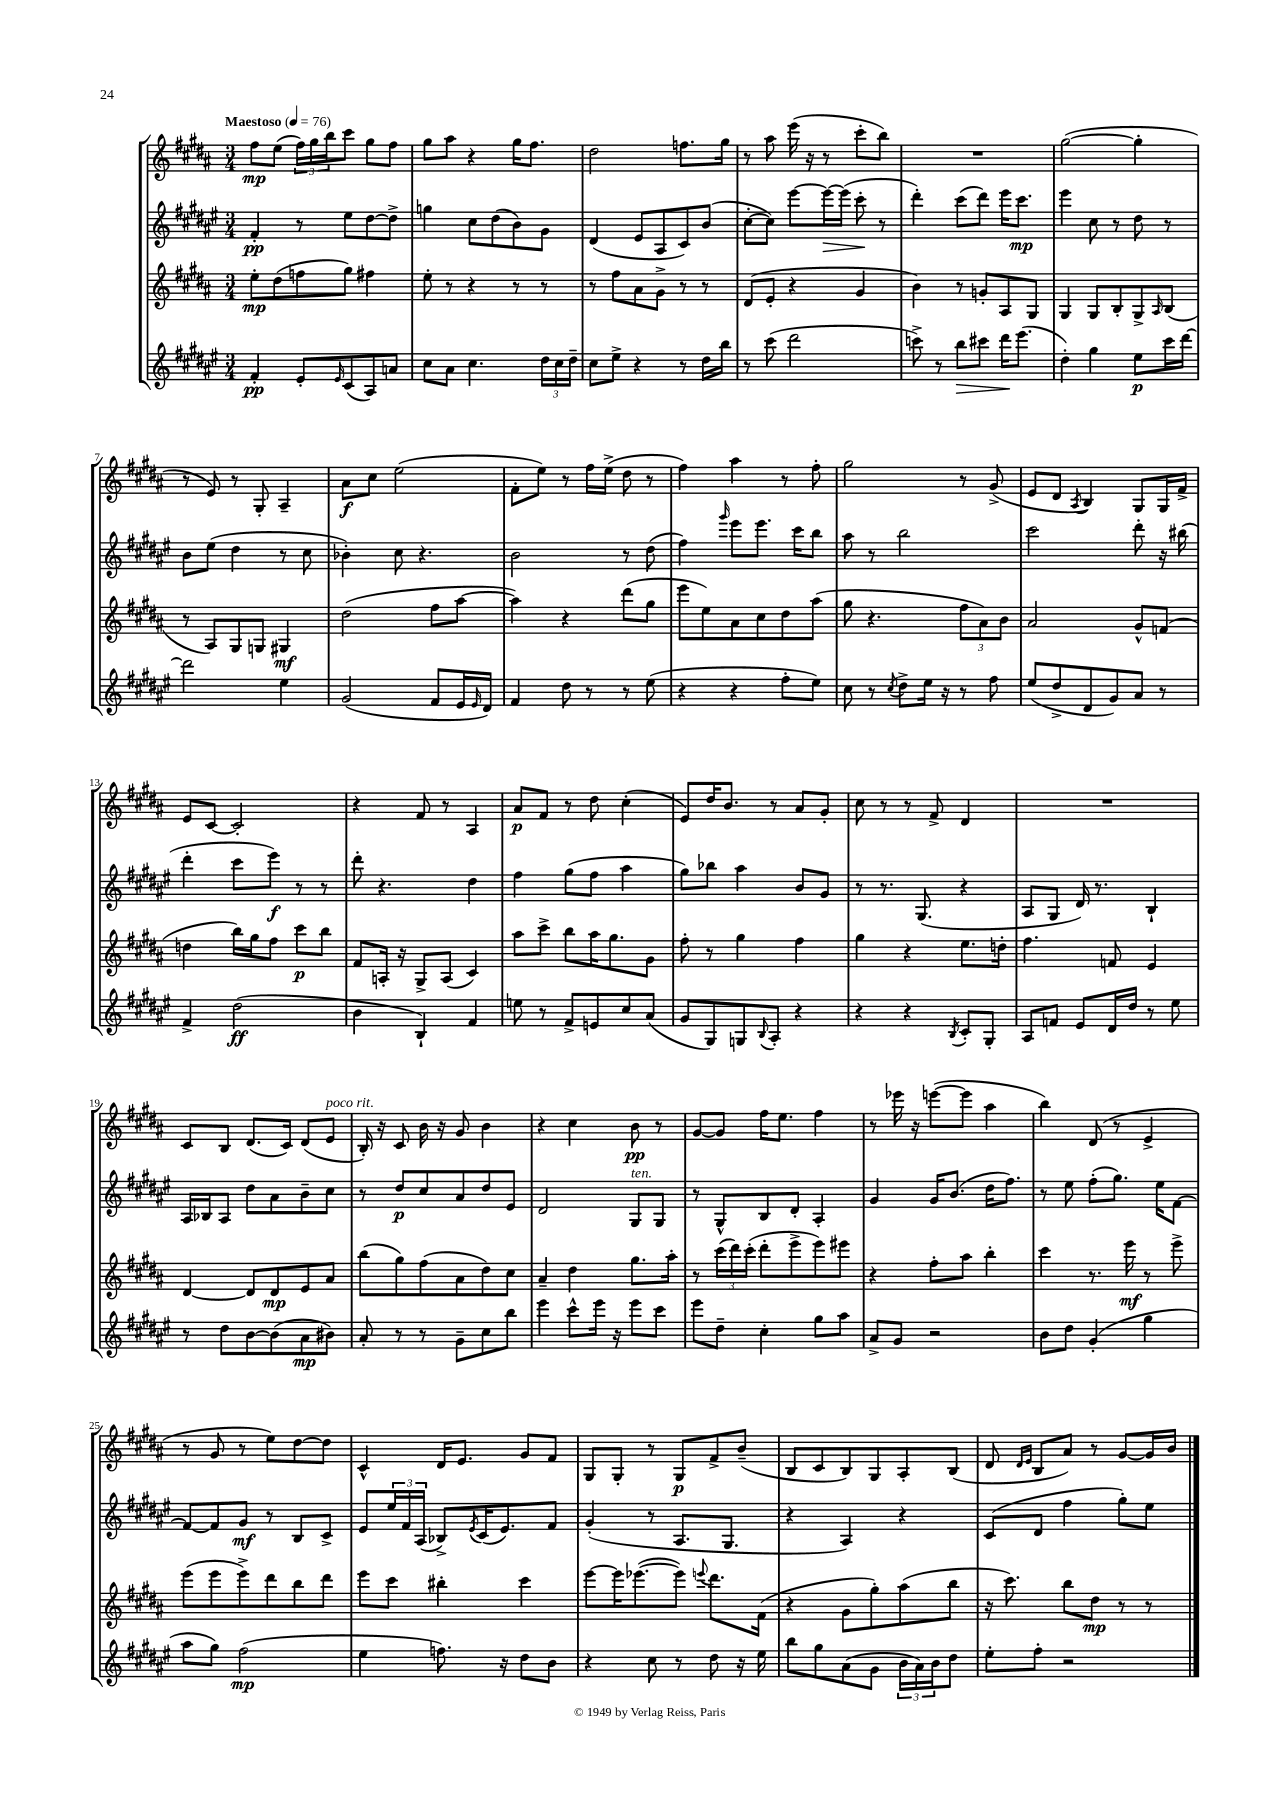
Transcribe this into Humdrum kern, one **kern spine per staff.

**kern	**kern	**kern	**kern
*staff4	*staff3	*staff2	*staff1
*clefG2	*clefG2	*clefG2	*clefG2
*k[f#c#g#d#a#e#]	*k[f#c#g#d#a#]	*k[f#c#g#d#a#e#]	*k[f#c#g#d#a#]
*M3/4	*M3/4	*M3/4	*M3/4
*MM76	*MM76	*MM76	*MM76
4f#'	8ee'	4f#'	8ff#
.	(8dd#	.	(8ee
8e#'	8ff	8r	24ff#)
.	.	.	24gg#
.	.	.	24bb
16qqe#	.	.	.
(8c#	8gg#)	8ee#	8ccc#
8A#)	4ff#	[8dd#	8gg#
8a	.	8dd#^]	8ff#
=	=	=	=
8cc#	8ee'	4gg	8gg#
8a#	8r	.	8aa#
4.cc#	4r	8cc#	4r
.	.	(8dd#	.
.	8r	8b)	16gg#
.	.	.	8.ff#
24dd#	8r	8g#	.
24cc#	.	.	.
24dd#~	.	.	.
=	=	=	=
8cc#	8r	(4d#	2dd#
8ee#^	8ff#	.	.
4r	8a#	8e#	.
.	8g#^	8A#	.
8r	8r	8c#)	8.ff
16dd#	8r	(8b	.
16bb	.	.	16gg#
=	=	=	=
8r	(8d#	[8cc#'	8r
(8ccc#	8e'	8cc#])	8aa#
2ddd#	4r	[8eee#	(16eee
.	.	.	16r
.	.	16eee#_	8r
.	.	(16eee#]	.
.	4g#	8ccc#'	8ccc#'
.	.	8r	8bb)
=	=	=	=
8ccc^)	4b)	4ddd#')	2.r
8r	.	.	.
8bb	8r	(8ccc#	.
8ccc#	8g'	8ddd#)	.
16ddd#	8A#	16eee#	.
(8.eee#	.	8.ccc#	.
.	8G#	.	.
=	=	=	=
4dd#')	4G#	4eee#	([2gg#
4gg#	8G#	8cc#	.
.	8B'	8r	.
8ee#	8G#^	8dd#	4gg#']
.	16qqA#	.	.
16ccc#	(8B	8r	.
[16ddd#	.	.	.
=	=	=	=
2ddd#]	8r	8b	8r
.	8A#)	(8ee#	8e)
.	8G#	4dd#	8r
.	8G	.	8G#'
4ee#	4G#	8r	4A#~
.	.	8cc#	.
=	=	=	=
(2g#	(2dd#	4b-')	8a#
.	.	.	8cc#
.	.	8cc#	(2ee
.	.	4.r	.
8f#	8ff#	.	.
16e#	[8aa#	.	.
16qqe#	.	.	.
16d#)	.	.	.
=	=	=	=
4f#	4aa#])	2b	8f#'
.	.	.	8ee)
8dd#	4r	.	8r
8r	.	.	16ff#
.	.	.	(16ee^
8r	(8ddd#	8r	8dd#
(8ee#	8gg#	(8dd#	8r
=	=	=	=
4r	8eee	4ff#)	4ff#)
.	8ee)	.	.
.	.	16qqggg#	.
4r	8a#	8eee#	4aa#
.	8cc#	8.eee#	.
8ff#'	8dd#	.	8r
.	.	16ccc#	.
8ee#)	(8aa#	8bb	8ff#'
=	=	=	=
8cc#	8gg#	8aa#	2gg#
8r	4.r	8r	.
8qcc#	.	.	.
8dd#^	.	2bb	.
16ee#	.	.	.
16r	.	.	.
8r	12ff#	.	8r
.	12a#)	.	.
8ff#	.	.	(8g#^
.	12b	.	.
=	=	=	=
(8ee#	2a#	2ccc#	8e
8dd#^	.	.	8d#
.	.	.	8qA#
8d#	.	.	4B)
8g#)	.	.	.
8a#	8g#^^	8ddd#'	8G#
8r	(8f	16r	16G#
.	.	(16bb#	16f#^
=	=	=	=
4f#^	4dd	4ddd#'	8e
.	.	.	[8c#
(2dd#	16bb)	8ccc#	2c#']
.	16gg#	.	.
.	8ff#	8eee#)	.
.	8ccc#	8r	.
.	8bb	8r	.
=	=	=	=
4b	8f#	8ddd#'	4r
.	16A'	4.r	.
.	16r	.	.
4B`)	8G#^	.	8f#
.	(8A	.	8r
4f#	4c#)	4dd#	4A#
=	=	=	=
8ee	8aa#	4ff#	8a#
8r	8ccc#^	.	8f#
8f#^	8bb	(8gg#	8r
8e	16aa#	8ff#	8dd#
.	8.gg#	.	.
8cc#	.	4aa#	(4cc#'
(8a#	8g#	.	.
=	=	=	=
8g#	8ff#'	8gg#)	8e)
8G#)	8r	8bb-	16dd#
.	.	.	8.b
8G	4gg#	4aa#	.
8qqB	.	.	.
8A#'	.	.	8r
4r	4ff#	8b	8a#
.	.	8g#	8g#'
=	=	=	=
4r	4gg#	8r	8cc#
.	.	8.r	8r
4r	4r	.	8r
.	.	(8.G#	.
.	.	.	8f#^
8qB	.	.	.
8c#'	8.ee	4r	4d#
8G#'	.	.	.
.	16dd'	.	.
=	=	=	=
8A#	4.ff#	8A#	2.r
8f	.	8G#	.
8e#	.	16d#)	.
.	.	8.r	.
16d#	8f	.	.
16dd#	.	.	.
8r	4e	4B`	.
8ee#	.	.	.
=	=	=	=
8r	[4d#	16A#	8c#
.	.	16B-	.
8dd#	.	8A#	8B
[8b	8d#]	8dd#	(8.d#
(8b]	8d#	8a#	.
.	.	.	16c#)
8a#	8e	8b~	(8d#
8b#)	8a#	8cc#	8e
=	=	=	=
8a#'	(8bb	8r	16B')
.	.	.	16r
8r	8gg#)	8dd#	8c#
8r	(8ff#	8cc#	16b
.	.	.	16r
8g#~	8a#	8a#	8g#
8cc#	8dd#)	8dd#	4b
8bb	8cc#	8e#	.
=	=	=	=
4eee#	4a#~	2d#	4r
8ccc#^^	4dd#	.	4cc#
16eee#	.	.	.
16r	.	.	.
8eee#	8.gg#	8G#	8b
8ccc#	.	8G#	8r
.	16aa#'	.	.
=	=	=	=
8eee#	8r	8r	[8g#
8dd#~	(24ccc#	8G#^^	8g#]
.	24ddd#)	.	.
.	(24ccc#'	.	.
4cc#'	8ddd#'	8B	16ff#
.	.	.	8.ee
.	8eee^	8d#'	.
8gg#	8eee)	4A#'	4ff#
8aa#	8eee#	.	.
=	=	=	=
8a#^	4r	4g#	8r
8g#	.	.	16eee-
.	.	.	16r
2r	8ff#'	16g#	([8eee
.	.	(8.b	.
.	8aa#	.	8eee]
.	4bb'	16dd#	4aa#
.	.	8.ff#)	.
=	=	=	=
8b	4ccc#	8r	4bb)
8dd#	.	8ee#	.
(4g#'	8.r	(8ff#'	(8d#
.	.	8.gg#)	8r
.	16eee	.	.
4gg#	8r	.	4e^
.	.	16ee#	.
.	8eee^	[8f#	.
=	=	=	=
8aa#	(8eee	8f#_	8r
8gg#)	8eee	8f#]	8g#
(2ff#	8eee^)	8g#	8r
.	8ddd#	8r	8ee)
.	8bb	8B	[8dd#
.	8ddd#	8c#^	8dd#]
=	=	=	=
4ee#	8eee	8e#	4c#^^
.	8ccc#	24ee#	.
.	.	24f#	.
.	.	(24A#	.
8.ff)	4bb#'	8B-^)	16d#
.	.	.	8.e
.	.	8qe#	.
.	.	(16c#	.
16r	.	8.e#)	.
8dd#	4ccc#	.	8g#
8b	.	8f#	8f#
=	=	=	=
4r	[8eee	(4g#'	8G#
.	16eee]	.	8G#'
.	([8.eee-	.	.
8cc#	.	8r	8r
8r	8eee-])	8.A#	8G#
.	8qqeee	.	.
8dd#	8.ddd#	.	8f#^
.	.	8.G#	.
16r	.	.	(8b~
16ee#	(16f#	.	.
=	=	=	=
8bb	4r	4r	8B
8gg#	.	.	8c#
(8a#	8g#	4A#)	8B)
8g#	8gg#')	.	8G#
24b	(8aa#	4r	8A#'
24a#)	.	.	.
24b	.	.	.
8dd#	8bb	.	(8B
=	=	=	=
8ee#'	16r	(8c#	8d#
.	8.ccc#)	.	.
.	.	.	16qqd#
.	.	.	16qqe
8ff#'	.	8d#	8B
2r	8bb	4ff#	8a#)
.	8dd#	.	8r
.	8r	8gg#')	[8g#
.	8r	8ee#	16g#]
.	.	.	16b
==	==	==	==
*-	*-	*-	*-
